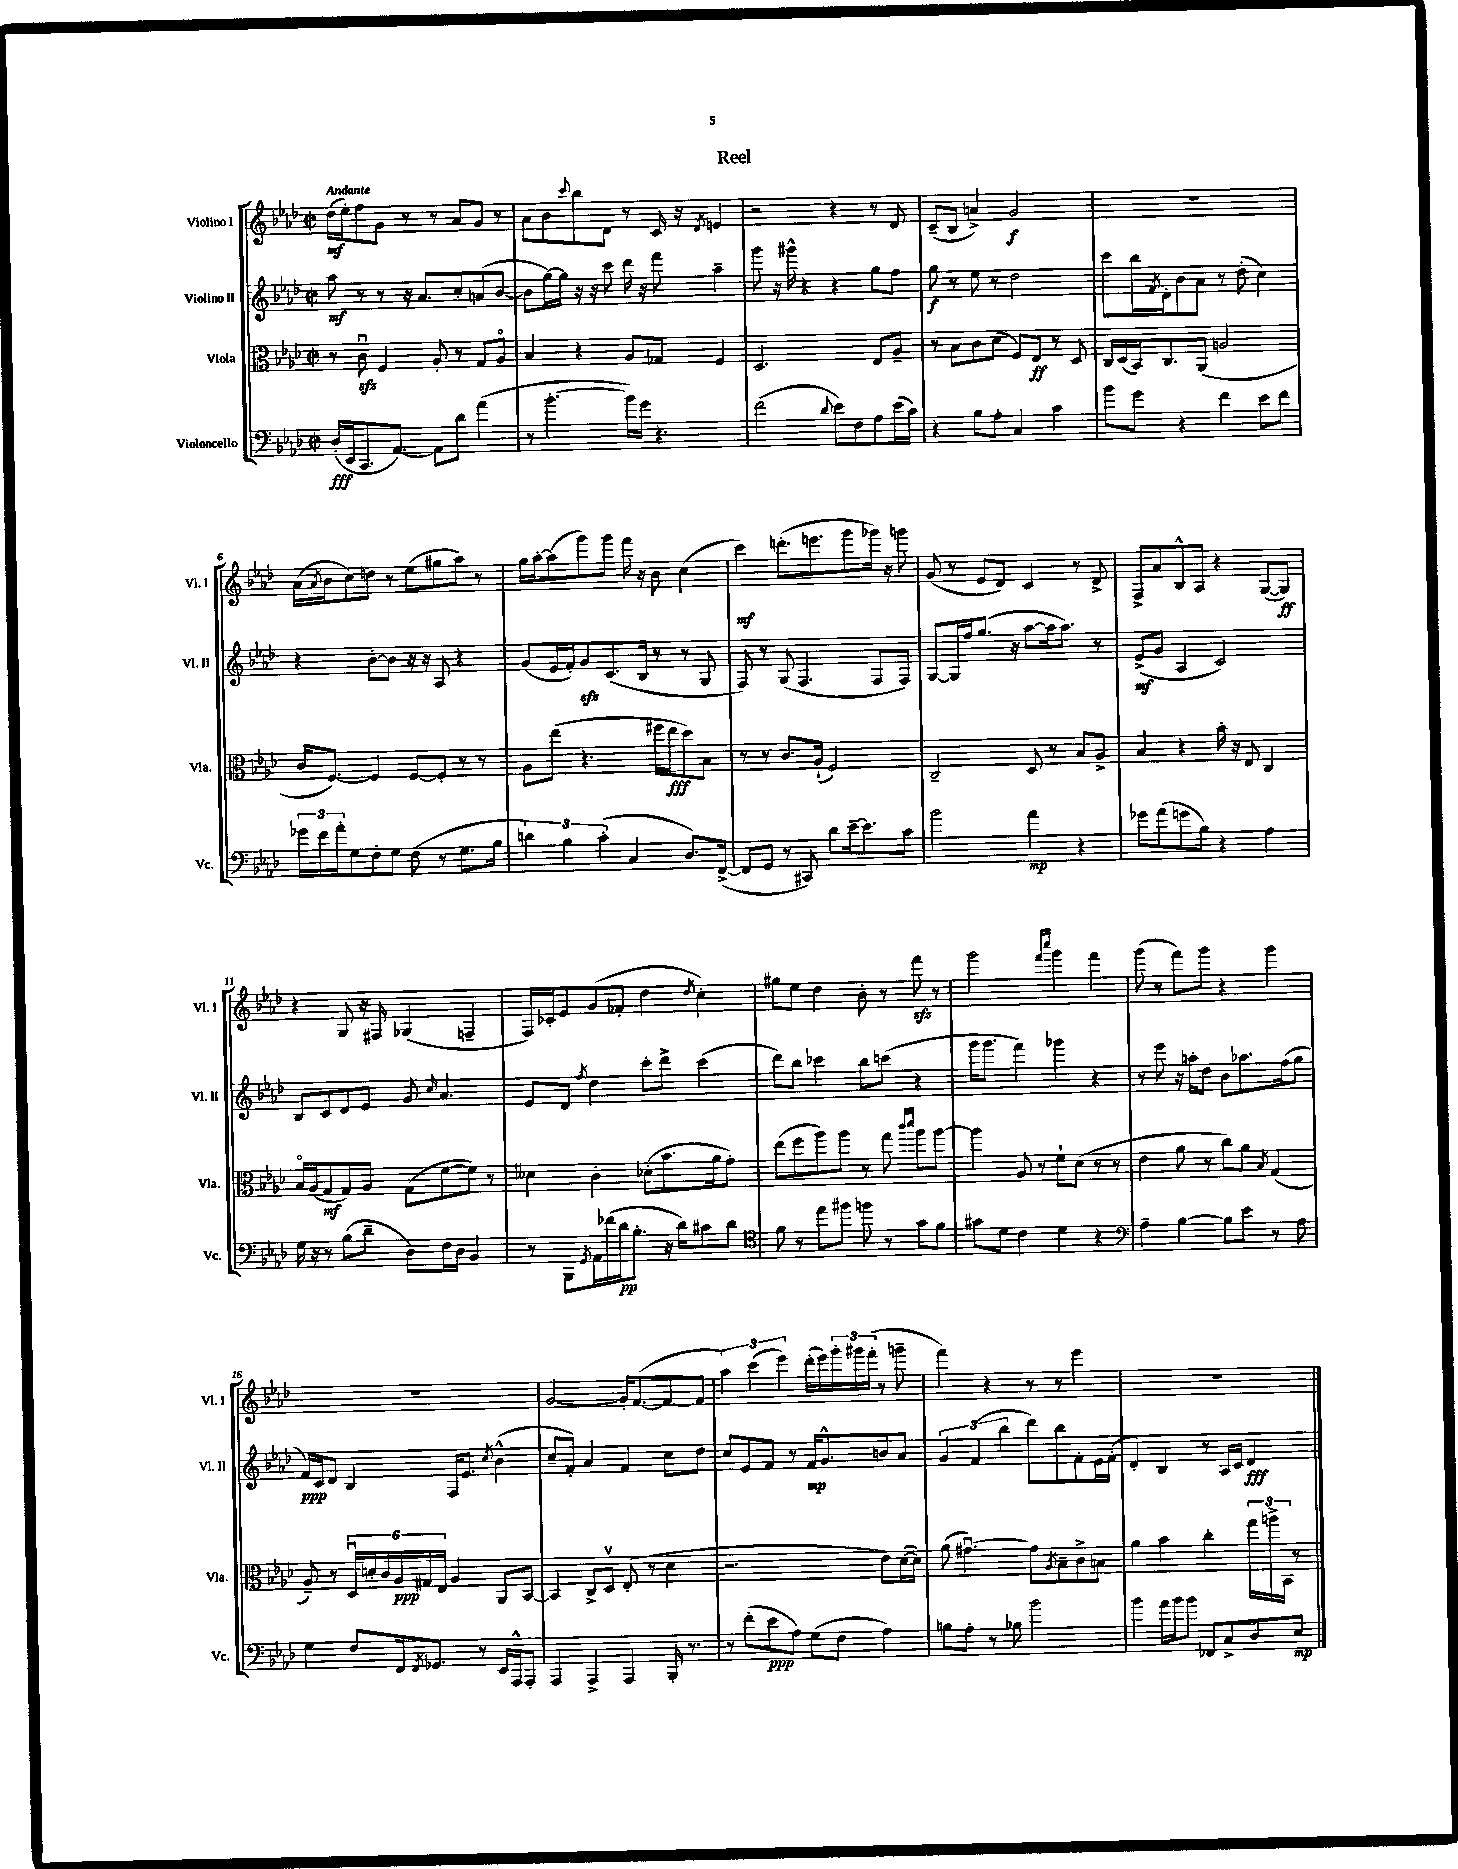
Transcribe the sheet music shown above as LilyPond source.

\header { title = "Reel" }
<<
\new StaffGroup <<
\new Staff = "s0" \with { instrumentName = "Violino I" shortInstrumentName = "Vl. I" } {
    \clef treble \key aes \major \defaultTimeSignature \time 2/2 \tempo "Andante"
    des''16\mf( ees''16-.) f''8 g'8 r8 r8 aes'8 g'8 r8 |
    aes'8 bes'8 \appoggiatura { c'''8 } bes''8 des'8 r8 c'16 r16 \acciaccatura { des'8 } e'4 |
    r2 r4 r8 des'8 |
    c'8--( bes8 a'4->) g'2\f |
    R1 |
    aes'16( \acciaccatura { aes'8 } bes'16 c''8) d''8 r8 ees''8( gis''8 aes''8) r8 |
    g''16 aes''16~-. aes''8( g'''8) g'''8 f'''16 r16 bes'8 c''4( |
    c'''4\mf) d'''8.-.( e'''8. g'''8 ges'''16) r16 g'''8 |
    g'8( r8 ees'8 des'8) c'4 r8 des'8-> |
    f8-> aes'8 bes8-^ aes8 r4 g8~( g8\ff) |
    r4 g8 r16 fis16 ges4( f4-- |
    f16) ces'16-. ees'8 g'8( fes'8-. des''4 \acciaccatura { des''8 } c''4-.) |
    gis''8 ees''8 des''4 bes'8-. r8 f'''8\sfz r8 |
    g'''2 \grace { f'''16 c''''16 } g'''4 f'''4 |
    g'''8( r8 f'''8) g'''8 r4 g'''4 |
    R1 |
    g'2~ g'16-. f'8.~( f'8~ f'8 |
    \tuplet 3/2 { aes''4) c'''4( ees'''4) } des'''16-.( ees'''16) \tuplet 3/2 { g'''16-. gis'''16 f'''16-.( } r8 g'''8-- |
    f'''4) r4 r8 r8 ees'''4 |
    R1 \bar "|." |
}
\new Staff = "s1" \with { instrumentName = "Violino II" shortInstrumentName = "Vl. II" } {
    \clef treble \key aes \major \defaultTimeSignature \time 2/2
    aes''8\mf r8 r8 r16 aes'8. c''8-. a'8( bes'8~ |
    bes'8 g''16~) g''16 r16 r16 c'''8 des'''16 r16 f'''8 aes''4-- |
    g'''8 r16 gis'''16-^ r4 r4 g''8 f''8 |
    g''8\f r8 ees''8 r8 des''2 |
    c'''8 bes''16 \acciaccatura { f'8 } des'16-. bes'8 aes'8 r8 des''8-.( c''4) |
    r4 bes'8~-. bes'8 r16 r16 aes8 r4 |
    g'8( ees'16 f'16-.) g'8\sfz c'8.( bes16 r8 r8 g8 |
    f8) r8 g8( f4. f8 f8) |
    g8~ g16 f''16 g''8.( r16 aes''8~ aes''16 aes''8.) r8 |
    ees'8->\mf( g'8 aes4 c'2) |
    bes8 c'8 des'8 ees'8 g'8 \grace { c''16 } aes'4. |
    ees'8 des'8 \acciaccatura { f''8 } des''4 c'''8-. des'''8-> c'''4( |
    des'''8) bes''8 ces'''4 bes''8 c'''8( r4 |
    g'''16 g'''8. f'''4) ges'''4 r4 |
    r8 ees'''8 r16 a''16-. des''8 bes'8 aes''8. f''16( g''8 |
    f'16\ppp) c'16 des'8 bes4 f16 ees'8. \acciaccatura { c''8 } bes'4-^( |
    c''8-- f'8-.) aes'4 f'4 c''8 des''8 |
    c''8 ees'8 f'8 r8 f'16\mp g'8.-^ b'8 aes'8 |
    \tuplet 3/2 { g'4 f'4( bes''4 } des'''8) bes''8 f'8-. ees'16 f'16-.( |
    des'4-.) bes4 r8 aes16 c'16 des'4\fff \bar "|." |
}
\new Staff = "s2" \with { instrumentName = "Viola" shortInstrumentName = "Vla." } {
    \clef alto \key aes \major \defaultTimeSignature \time 2/2
    r8 c'8\downbow\sfz f4 aes8-. r8 g8 aes8\flageolet |
    bes4 r4 aes8 ges8 f4 |
    des2. ees8 aes8-- |
    r8 bes8 c'8 des'8( f8) ees8\ff r8 des8 |
    c16 des16( bes,16) c8. aes,8( a2 |
    c'16 f8.~) f4 f8~ f8-. r8 r8 |
    aes8 ees''8( r4. fis''16 ees''16\fff des''8) bes8 |
    r8 r8 c'8. aes16-!( f2) |
    c2-- des8 r8 bes8 aes8-> |
    bes4 r4 bes'16-. r16 ees8 c4 |
    bes16\flageolet aes16( g8\mf g8) aes8 g8( f'8~ f'8) r8 |
    deses'4 c'4-. des'8-.( bes'8. aes'16 g'8-.) |
    ees''8( f''8 aes''8) aes''8 r8 g''8 \grace { c'''16 des'''16 } aes''8 aes''8~ |
    aes''4 aes8 r8 f'8-! des'8( r8 r8 |
    ees'4 aes'8 r8 c''8) aes'8 \acciaccatura { bes8 } g4( |
    aes8--) r8 \tuplet 6/4 { des16\downbow d'16-. c'16 aes16\ppp gis16 ees16 } aes4 aes,8 bes,8~ |
    bes,4 c8-> des8\upbow ees8-.( r8 des'4 |
    r2. ees'8) des'16~( des'16) |
    aes'8( gis'4.~\downbow) gis'8 \acciaccatura { aes8 } bes8-- c'8-> b8 |
    aes'4 bes'4 c''4-. \tuplet 3/2 { g''16 a''16-> bes,16 } r8 \bar "|." |
}
\new Staff = "s3" \with { instrumentName = "Violoncello" shortInstrumentName = "Vc." } {
    \clef bass \key aes \major \defaultTimeSignature \time 2/2
    des16-.\fff( ees,16 c,8. aes,8.~) aes,8 des'8 aes'4( |
    r8 bes'4.~-. bes'16) g'16 r4. |
    f'2( \appoggiatura { des'8 } ees'8) f8 aes8 ees'16( c'16) |
    r4 bes8 aes8-. c4 c'4 |
    bes'8 g'8 r4 f'4 ees'8 f'8 |
    \tuplet 3/2 { ges'16 f'16 aes'16-. } g8 f8-. g8 f8( r8 g8. bes16 |
    \tuplet 3/2 { d'4) bes4 c'4-.( } c4 des8.) f,16~->( |
    f,8 g,8 r8 cis,8) des'8 ees'16~-- ees'8. c'8 |
    bes'2 aes'4\mp r4 |
    ges'8 aes'8( g'8 bes8) r4 aes4 |
    g16 r16 r8 bes8( des'8-- des8) f16 des16 bes,4 |
    r8 bes,,8 \acciaccatura { g,8 } aes,16 fes'16( des'16\pp bes8.-. r16 des'16) cis'8 des'8 |
    \clef tenor f'8 r8 ees''8 fis''8 f''8 r8 g'8 f'8 |
    gis'8 des'8 c'4 des'4 r4 |
    \clef bass aes4-- bes4~ bes8 ees'8 r8 aes8 |
    g4 f8 f,16 \acciaccatura { f,8 } ges,8. r8 ees,16 aes,,16-^ aes,,8-. |
    aes,,4 aes,,4-> aes,,4 bes,,16-. r8. |
    r8 f'8-.( ees'8\ppp aes8) g8( f8 aes4) |
    b8 aes8-. r8 bes8 bes'2 |
    bes'4 aes'16 bes'16 bes'8 fes,8 c8-> des8 ees8\mp \bar "|." |
}
>>
>>
